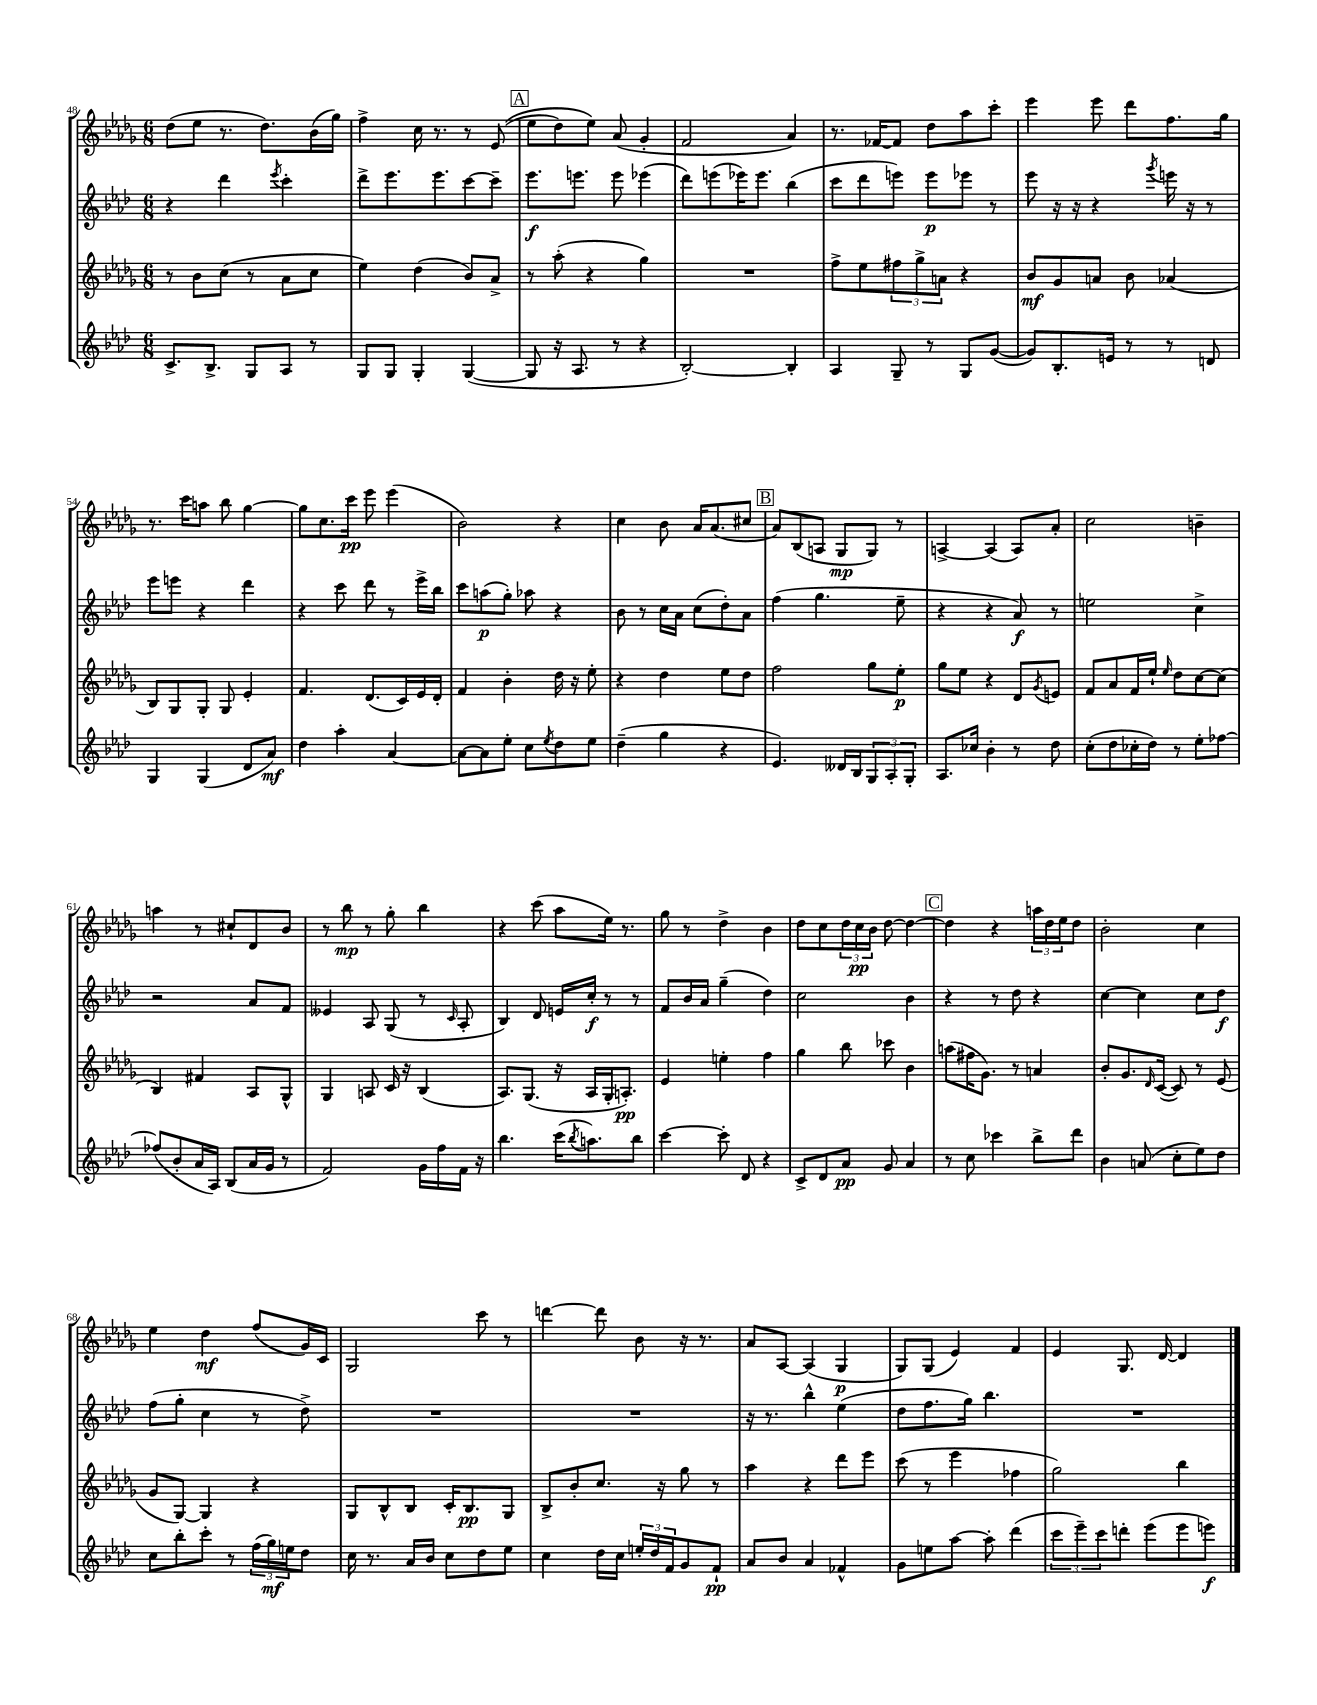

**kern	**kern	**kern	**kern
*staff4	*staff3	*staff2	*staff1
*clefG2	*clefG2	*clefG2	*clefG2
*k[b-e-a-d-]	*k[b-e-a-d-g-]	*k[b-e-a-d-]	*k[b-e-a-d-g-]
*M6/8	*M6/8	*M6/8	*M6/8
8.c^	8r	4r	(8dd-
.	8b-	.	8ee-
8.B-^	.	.	.
.	(8cc	4ddd-	8.r
8G	8r	.	.
.	.	.	8.dd-)
.	.	8qeee-	.
8A-	8a-	4ccc'	.
8r	8cc	.	(16b-
.	.	.	16gg-)
=	=	=	=
8G	4ee-)	8ddd-^	4ff^
8G	.	8.eee-	.
4G'	(4dd-	.	16cc
.	.	8.eee-	8.r
([4G	8b-)	[8ccc	8r
.	8a-^	8ccc~]	&((8e-
=	=	=	=
8G]	8r	8.eee-	8ee-
16r	(8aa-'	.	8dd-)
8.A-	.	8.eee	.
.	4r	.	8ee-&)
8r	.	8eee	(8a-
4r	4gg-)	(4eee-	4g-'
=	=	=	=
[2B-')	2.r	8ddd-)	2f
.	.	(8eee	.
.	.	16eee-)	.
.	.	8.eee-	.
4B-']	.	(4bb-	4a-)
=	=	=	=
4A-	8ff^	8ccc	8.r
.	8ee-	8ddd-	.
.	.	.	[16f-
8G~	12ff#	8eee)	8f-]
.	12gg-^	.	.
8r	.	8eee	8dd-
.	12a	.	.
8G	4r	8eee-	8aa-
([8g	.	8r	8ccc'
=	=	=	=
8g])	8b-	8eee-	4eee-
8.B-'	8g-	16r	.
.	.	16r	.
.	8a	4r	8eee-
16e	.	.	.
8r	8b-	.	8ddd-
.	.	8qggg	.
8r	(4a-	16eee	8.ff
.	.	16r	.
8d	.	8r	.
.	.	.	16gg-
=	=	=	=
4G	8B-)	8eee-	8.r
.	8G-	8eee	.
.	.	.	16ccc
(4G	8G-'	4r	8aa
.	8G-	.	8bb-
8d-	4e-'	4ddd-	[4gg-
8a-)	.	.	.
=	=	=	=
4dd-	4.f	4r	8gg-]
.	.	.	8.cc
4aa-'	.	8ccc	.
.	.	.	16ccc
.	(8.d-	8ddd-	8eee-
[4a-	.	8r	(4eee-
.	16c)	.	.
.	16e-	16eee-^	.
.	16d-'	16bb-	.
=	=	=	=
8a-_	4f	8ccc	2b-)
8a-]	.	(8aa	.
8ee-'	4b-'	8gg')	.
8cc	.	8aa-	.
8qee-	.	.	.
8dd-	16dd-	4r	4r
.	16r	.	.
8ee-	8ee-'	.	.
=	=	=	=
(4dd-~	4r	8b-	4cc
.	.	8r	.
4gg	4dd-	16cc	8b-
.	.	16a-	.
.	.	(8cc	16a-
.	.	.	(8.a-
4r	8ee-	8dd-')	.
.	8dd-	8a-	8cc#
=	=	=	=
4.e-)	2ff	(4ff	8a-)
.	.	.	(8B-
.	.	4.gg	8A
16d--	.	.	8G-
16B-	.	.	.
12G	8gg-	.	8G-)
12A-'	.	.	.
.	8ee-'	8ee-~	8r
12G'	.	.	.
=	=	=	=
8.A-	8gg-	4r	[4A^
.	8ee-	.	.
16cc-	.	.	.
4b-'	4r	4r	(4A]
8r	8d-	8a-)	8A)
.	8qg-	.	.
8dd-	8e	8r	8a-'
=	=	=	=
(8cc'	8f	2ee	2cc
8dd-	8a-	.	.
16cc-'	16f	.	.
16dd-)	16ee-`	.	.
.	16qqee-	.	.
8r	8dd-	.	.
8ee-'	[8cc	4cc^	4b~
[8ff-	(8cc]	.	.
=	=	=	=
(8ff-]	4B-)	2r	4aa
8b-'	.	.	.
16a-	4f#	.	8r
16A-)	.	.	.
(8B-	.	.	8cc#`
16a-	8A-	8a-	8d-
16g	.	.	.
8r	8G-^^	8f	8b-
=	=	=	=
2f)	4G-	4e--	8r
.	.	.	8bb-
.	8A	8A-	8r
.	16c	(8G	8gg-'
.	16r	.	.
16g	(4B-	8r	4bb-
16ff	.	.	.
.	.	16qqc	.
16f	.	8A-'	.
16r	.	.	.
=	=	=	=
4.bb-	8.A-)	4B-)	4r
.	(8.G-	.	.
.	.	8d-	(8ccc
(16ccc	16r	16e	8aa-
8qbb-	.	.	.
8.aa)	16A-	16cc'	.
.	16G-'	8r	16ee-)
.	8.A')	.	8.r
8bb-	.	8r	.
=	=	=	=
[4ccc	4e-	8f	8gg-
.	.	16b-	8r
.	.	16a-	.
8ccc']	4ee'	(4gg~	4dd-^
8d-	.	.	.
4r	4ff	4dd-)	4b-
=	=	=	=
8c^	4gg-	2cc	8dd-
8d-	.	.	8cc
8a-	8bb-	.	24dd-
.	.	.	24cc
.	.	.	24b-
8g	8ccc-	.	[8dd-
4a-	4b-	4b-	4dd-_
=	=	=	=
8r	(8aa	4r	4dd-]
8cc	16ff#	.	.
.	8.g-)	.	.
4ccc-	.	8r	4r
.	8r	8dd-	.
8bb-^	4a	4r	24aa
.	.	.	24dd-
.	.	.	24ee-
8ddd-	.	.	8dd-
=	=	=	=
4b-	8b-'	[4cc	2b-'
.	8.g-	.	.
(8a	.	4cc]	.
.	16qqd-	.	.
.	([16c	.	.
8cc'	8c])	.	.
8ee-)	8r	8cc	4cc
8dd-	(8e-	8dd-	.
=	=	=	=
8cc	8g-	(8ff	4ee-
8bb-'	[8G-)	8gg'	.
8ccc'	4G-]	4cc	4dd-
8r	.	.	.
(24ff	4r	8r	(8ff
24gg)	.	.	.
24ee	.	.	.
8dd-	.	8dd-^)	16g-)
.	.	.	16c
=	=	=	=
16cc	8G-	2.r	2G-
8.r	.	.	.
.	8B-^^	.	.
16a-	8B-	.	.
16b-	.	.	.
8cc	16c'	.	.
.	8.B-	.	.
8dd-	.	.	8ccc
8ee-	8G-	.	8r
=	=	=	=
4cc	8B-^	2.r	[4ddd
.	8b-'	.	.
16dd-	8.cc	.	8ddd]
16cc	.	.	.
24ee'	.	.	8b-
24dd-	.	.	.
.	16r	.	.
24f	.	.	.
8g	8gg-	.	16r
.	.	.	8.r
8f`	8r	.	.
=	=	=	=
8a-	4aa-	16r	8a-
.	.	8.r	.
8b-	.	.	[8A-
4a-	4r	4bb-^^	(4A-]
4f-^^	8ddd-	(4ee-	4G-
.	8eee-	.	.
=	=	=	=
8g	(8ccc	8dd-	8G-)
8ee	8r	8.ff	(8G-
[8aa-	4eee-	.	4e-)
.	.	16gg)	.
8aa-']	.	4.bb-	.
(4ddd-	4ff-	.	4f
=	=	=	=
12ccc	2gg-)	2.r	4e-
12eee-~)	.	.	.
12ccc	.	.	.
8ddd'	.	.	8.G-
(8eee-	.	.	.
.	.	.	[16d-
8eee-	4bb-	.	4d-]
8eee)	.	.	.
==	==	==	==
*-	*-	*-	*-
